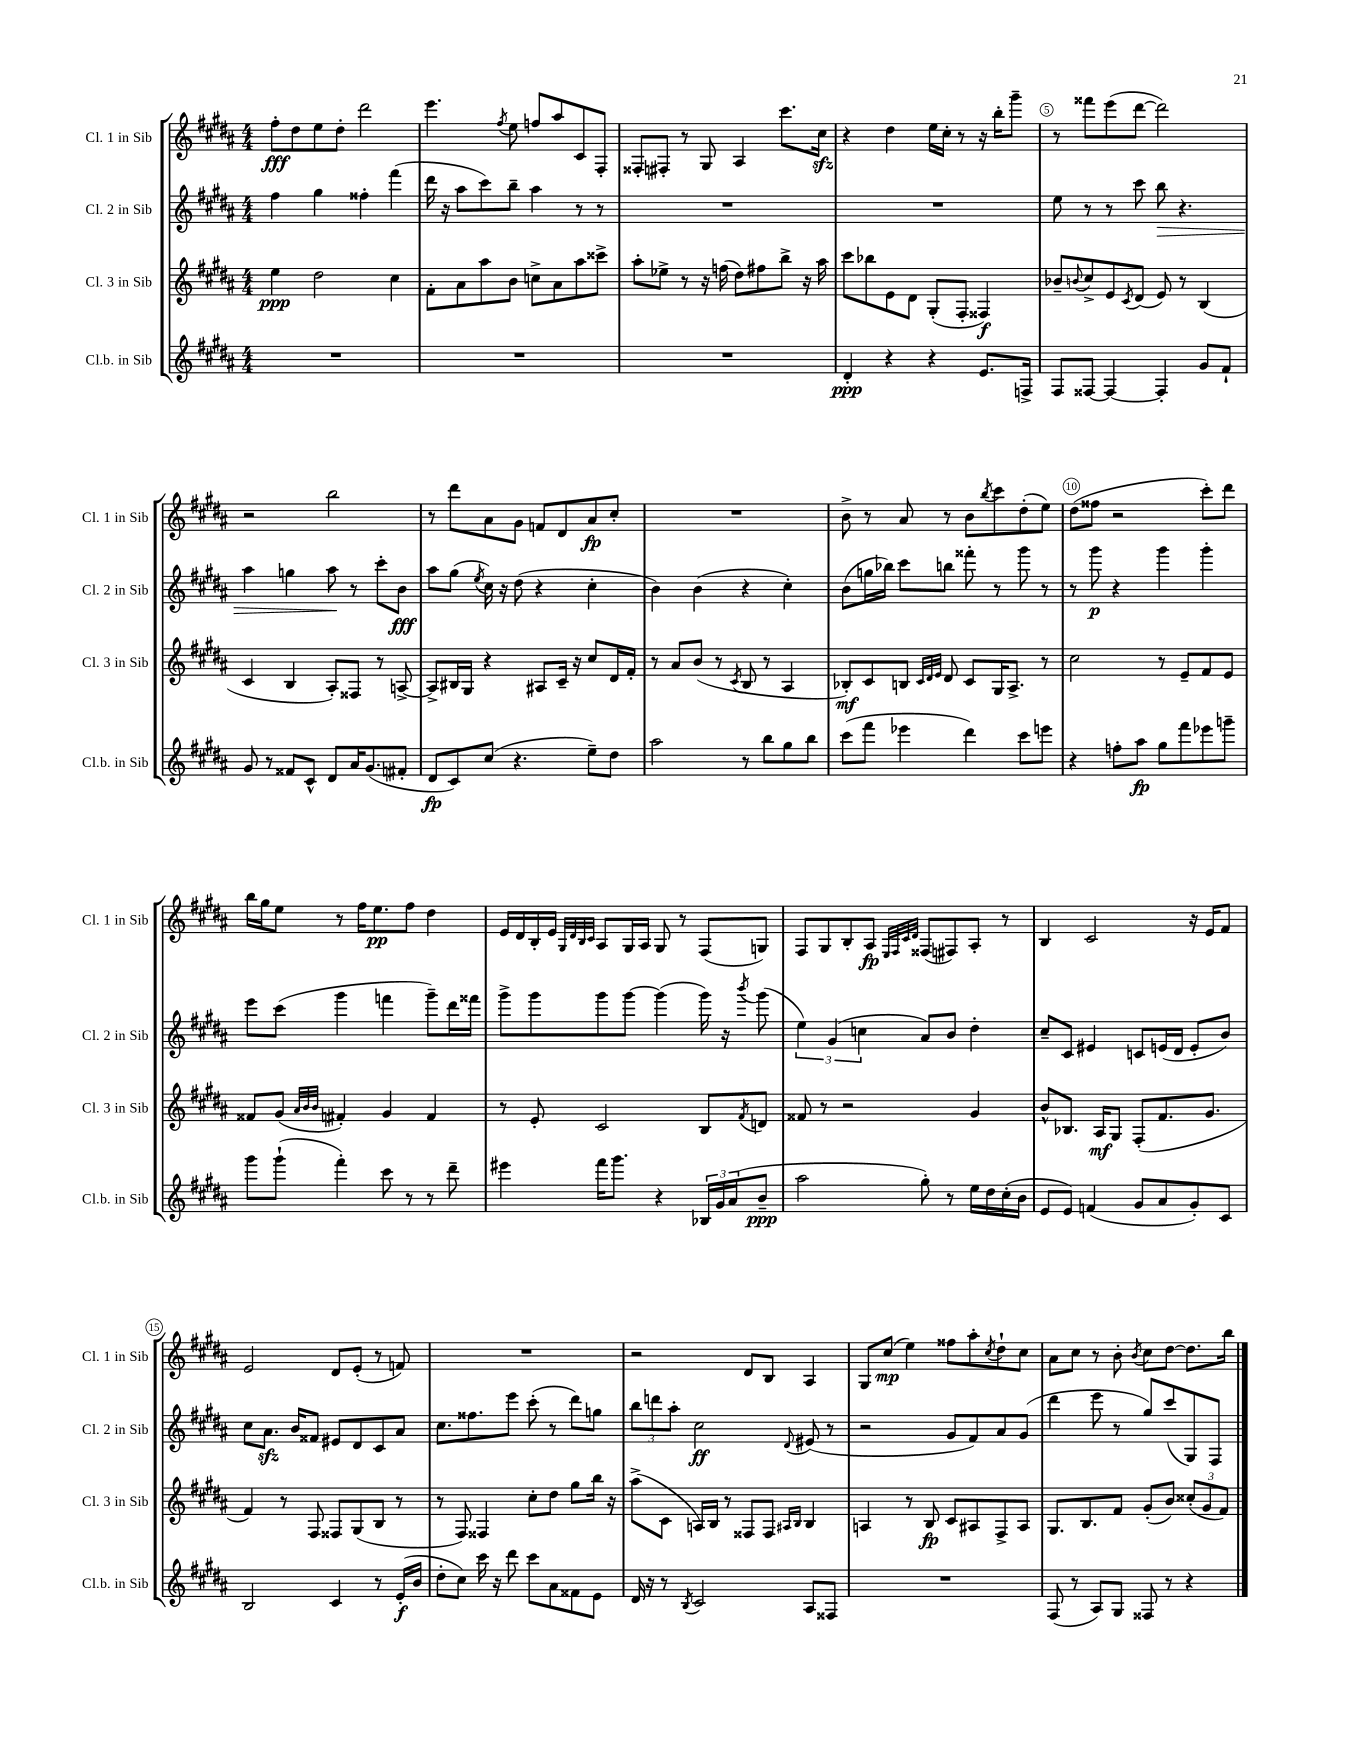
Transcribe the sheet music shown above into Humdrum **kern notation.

**kern	**dynam	**kern	**dynam	**kern	**dynam	**kern	**dynam
*part4	*part4	*part3	*part3	*part2	*part2	*part1	*part1
*staff4	*staff4	*staff3	*staff3	*staff2	*staff2	*staff1	*staff1
*I"Cl.b. in Sib	*	*I"Cl. 3 in Sib	*	*I"Cl. 2 in Sib	*	*I"Cl. 1 in Sib	*
*I'Cl.b. in Sib	*	*I'Cl. 3 in Sib	*	*I'Cl. 2 in Sib	*	*I'Cl. 1 in Sib	*
*clefG2	*	*clefG2	*	*clefG2	*	*clefG2	*
*k[f#c#g#d#a#]	*	*k[f#c#g#d#a#]	*	*k[f#c#g#d#a#]	*	*k[f#c#g#d#a#]	*
*M4/4	*	*M4/4	*	*M4/4	*	*M4/4	*
=1	=1	=1	=1	=1	=1	=1	=1
1r	.	4ee\	ppp	4ff#\	.	8ff#'\L	fff
.	.	.	.	.	.	8dd#\	.
.	.	2dd#\	.	4gg#\	.	8ee\	.
.	.	.	.	.	.	8dd#'\J	.
.	.	.	.	4ff##X'\	.	2ddd#\	.
.	.	4cc#\	.	(4fff#\	.	.	.
=2	=2	=2	=2	=2	=2	=2	=2
1r	.	8f#'\L	.	16ddd#\	.	4.eee\	.
.	.	.	.	16r	.	.	.
.	.	8a#\	.	8aa#\L	.	.	.
.	.	8aa#\	.	8ccc#\)	.	.	.
.	.	.	.	.	.	8qff#/	.
.	.	8b\J	.	8bb~\J	.	8ee\	.
.	.	8ccn^\L	.	4aa#\	.	8ffn/L	.
.	.	8a#\	.	.	.	8aa#/	.
.	.	8aa#\	.	8r	.	8c#/	.
.	.	8ccc##X^\J	.	8r	.	8F#'/J	.
=3	=3	=3	=3	=3	=3	=3	=3
1r	.	8aa#'\L	.	1r	.	8F##X'/L	.
.	.	8ee-X^\J	.	.	.	8F#X'/J	.
.	.	8r	.	.	.	8r	.
.	.	16r	.	.	.	8G#/	.
.	.	(16ffn\	.	.	.	.	.
.	.	8dd#\L)	.	.	.	4A#/	.
.	.	8ff#X\	.	.	.	.	.
.	.	8bb^\J	.	.	.	8.ccc#\L	.
.	.	16r	.	.	.	.	.
.	.	16aa#\	.	.	.	16cc#zz\Jk	.
=4	=4	=4	=4	=4	=4	=4	=4
4d#'/	ppp	8ccc#\L	.	1r	.	4r	.
.	.	8bb-X\	.	.	.	.	.
4r	.	8e\	.	.	.	4dd#\	.
.	.	8d#\J	.	.	.	.	.
4r	.	(8G#'/L	.	.	.	16ee\LL	.
.	.	.	.	.	.	16cc#'\JJ	.
.	.	8F#'/J	.	.	.	8r	.
8.e/L	.	4F##X/)	f	.	.	16r	.
.	.	.	.	.	.	16bb'\KL	.
.	.	.	.	.	.	8ggg#~\J	.
16Fn^/Jk	.	.	.	.	.	.	.
=5	=5	=5	=5	=5	=5	=5	=5
8F#/L	.	8b-X~/L	.	8ee\	.	8r	.
.	.	8qqbn/	.	.	.	.	.
[8F##X/J	.	8cc#^/	.	8r	.	8fff##X\L	.
4F##/_	.	8e/	.	8r	.	(8eee\	.
.	.	8qc#/	.	.	.	.	.
.	.	(8d#/J	.	8ccc#\	.	[8ddd#\J	.
!	!	!	!	!	!LO:HP:b	!	!
4F##'/]	.	8e/)	.	8bb\	>	2ddd#\])	.
.	.	8r	.	4.r	.	.	.
8g#/L	.	(4B/	.	.	.	.	.
8f#`/J	.	.	.	.	.	.	.
!!LO:LB:g=z
=6	=6	=6	=6	=6	=6	=6	=6
8g#/	.	4c#/	.	4aa#\	.	2r	.
8r	.	.	.	.	.	.	.
8f##X/L	.	4B/	.	4ggn\	.	.	.
8c#^^/J	.	.	.	.	.	.	.
8d#/L	.	8A#'/L)	.	8aa#\	.	2bb\	.
16a#/K	.	8F##X/J	.	8r	]	.	.
(8.g#/	.	.	.	.	.	.	.
.	.	8r	.	8ccc#'\L	.	.	.
8f#X'/J	.	[8An^/	.	8b\J	fff	.	.
=7	=7	=7	=7	=7	=7	=7	=7
8d#/L	fp	8A^/L]	.	8aa#\L	.	8r	.
8c#/)	.	16B#X/L	.	(8gg#\J	.	8ddd#\L	.
.	.	16G#/JJ	.	.	.	.	.
.	.	.	.	8qee/	.	.	.
(8cc#/J	.	4r	.	16cc#\)	.	8a#\	.
.	.	.	.	16r	.	.	.
4.r	.	.	.	(8dd#\	.	8g#\J	.
.	.	8A#X/L	.	4r	.	8fn/L	.
.	.	16c#~/Jk	.	.	.	8d#/	.
.	.	16r	.	.	.	.	.
8ee~\L)	.	8cc#/L	.	4cc#'\	.	8a#/	fp
8dd#\J	.	16d#/L	.	.	.	8cc#'/J	.
.	.	16f#'/JJ	.	.	.	.	.
=8	=8	=8	=8	=8	=8	=8	=8
2aa#\	.	8r	.	4b\)	.	1r	.
.	.	8a#/L	.	.	.	.	.
.	.	(8b/J	.	(4b\	.	.	.
.	.	8r	.	.	.	.	.
.	.	8qc#/	.	.	.	.	.
8r	.	8B/	.	4r	.	.	.
8bb\L	.	8r	.	.	.	.	.
8gg#\	.	4A#/	.	4cc#'\)	.	.	.
8bb\J	.	.	.	.	.	.	.
=9	=9	=9	=9	=9	=9	=9	=9
(8ccc#\L	.	8B-X'/L)	mf	(8b\L	.	8b^\	.
8fff#\J	.	8c#/	.	16ggn\L	.	8r	.
.	.	.	.	16bb-X\JJ)	.	.	.
4eee-X\	.	8Bn/J	.	8ccc#\L	.	8a#/	.
.	.	32qqc#/LLL	.	.	.	.	.
.	.	32qqd#/	.	.	.	.	.
.	.	32qqe/JJJ	.	.	.	.	.
.	.	8d#/	.	8bbn\J	.	8r	.
4ddd#\)	.	8c#/L	.	8fff##X'\	.	8b\L	.
.	.	.	.	.	.	8qbb/	.
.	.	16G#/K	.	8r	.	8ccc#\	.
.	.	8.A#^/J	.	.	.	.	.
8ccc#\L	.	.	.	8ggg#\	.	(8dd#'\	.
8eeen\J	.	8r	.	8r	.	8ee\J)	.
=10	=10	=10	=10	=10	=10	=10	=10
4r	.	2cc#\	.	8r	.	(8dd#\L	.
.	.	.	.	8ggg#\	p	8ff##X\J	.
8ffn'\L	.	.	.	4r	.	2r	.
8aa#\J	fp	.	.	.	.	.	.
8gg#\L	.	8r	.	4ggg#\	.	.	.
8fff#\	.	8e~/L	.	.	.	.	.
8eee-X\	.	8f#/	.	4ggg#'\	.	8ccc#'\L)	.
8gggn~\J	.	8e/J	.	.	.	8ddd#\J	.
!!LO:LB:g=z
=11	=11	=11	=11	=11	=11	=11	=11
8ggg#\L	.	8f##X/L	.	8eee\L	.	16bb\LL	.
.	.	.	.	.	.	16gg#\J	.
(8ggg#`\J	.	(8g#/J	.	(8ccc#\J	.	8ee\J	.
.	.	32qqa#/LLL	.	.	.	.	.
.	.	32qqb/	.	.	.	.	.
.	.	32qqb/JJJ	.	.	.	.	.
4fff#'\)	.	4f#X'/)	.	4ggg#\	.	8r	.
.	.	.	.	.	.	16ff#\KL	.
.	.	.	.	.	.	8.ee\	pp
8ccc#\	.	4g#/	.	4fffn\	.	.	.
8r	.	.	.	.	.	8ff#\J	.
8r	.	4f#/	.	8ggg#~\L)	.	4dd#\	.
8ddd#~\	.	.	.	16ddd#\L	.	.	.
.	.	.	.	16fff##X\JJ	.	.	.
=12	=12	=12	=12	=12	=12	=12	=12
4eee#X\	.	8r	.	8ggg#^\L	.	16e/LL	.
.	.	.	.	.	.	16d#/	.
.	.	8e'/	.	8ggg#\	.	16B'/	.
.	.	.	.	.	.	16e/JJ	.
.	.	.	.	.	.	32qqG#/LLL	.
.	.	.	.	.	.	32qqd#/	.
.	.	.	.	.	.	32qqB/	.
.	.	.	.	.	.	32qqc#/JJJ	.
16fff#\KL	.	2c#/	.	8ggg#\	.	8A#/L	.
8.ggg#\J	.	.	.	.	.	.	.
.	.	.	.	[8ggg#\J	.	16G#/L	.
.	.	.	.	.	.	16A#/JJ	.
4r	.	.	.	(4ggg#\]	.	8G#/	.
.	.	.	.	.	.	8r	.
24B-X/LL	.	8B/L	.	16ggg#\)	.	(8F#/L	.
24g#/	.	.	.	.	.	.	.
.	.	.	.	16r	.	.	.
(24a#/J	.	.	.	.	.	.	.
.	.	8qf#/	.	8qbbb/	.	.	.
8b~/J	ppp	8dn/J	.	(8ggg#\	.	8Gn/J)	.
=13	=13	=13	=13	=13	=13	=13	=13
2aa#\	.	8f##X/	.	6ee\)	.	8F#/L	.
.	.	8r	.	.	.	8G#/	.
.	.	.	.	(6g#/	.	.	.
.	.	2r	.	.	.	8B'/	.
.	.	.	.	6ccn\	.	.	.
.	.	.	.	.	.	8A#/J	fp
.	.	.	.	.	.	32qqE/LLL	.
.	.	.	.	.	.	32qqF#/	.
.	.	.	.	.	.	32qqc#/	.
.	.	.	.	.	.	32qqd#/JJJ	.
8gg#'\)	.	.	.	8a#/L)	.	(8F##X/L	.
8r	.	.	.	8b/J	.	8F#X/)	.
16ee\LL	.	4g#/	.	4dd#'\	.	8A#'/J	.
16dd#\	.	.	.	.	.	.	.
(16cc#'\	.	.	.	.	.	8r	.
16b\JJ	.	.	.	.	.	.	.
=14	=14	=14	=14	=14	=14	=14	=14
8e/L	.	8b^^/L	.	8cc#~/L	.	4B/	.
8e/J)	.	8.B-X/J	.	8c#/J	.	.	.
(4fn/	.	.	.	4e#X/	.	2c#/	.
.	.	16A#/KL	mf	.	.	.	.
.	.	8G#/J	.	.	.	.	.
8g#/L	.	(8F#'/L	.	8cn/L	.	.	.
8a#/	.	8.f#/	.	(16en/L	.	.	.
.	.	.	.	16d#/JJ	.	.	.
8g#'/)	.	.	.	8e'/L	.	16r	.
.	.	8.g#/J	.	.	.	16e/KL	.
8c#/J	.	.	.	8b/J)	.	8f#/J	.
!!LO:LB:g=z
=15	=15	=15	=15	=15	=15	=15	=15
2B/	.	4f#/)	.	8cc#\L	.	2e/	.
.	.	.	.	8.a#zz\J	.	.	.
.	.	8r	.	.	.	.	.
.	.	.	.	16b/KL	.	.	.
.	.	8F#/	.	8f##X/J	.	.	.
4c#/	.	8F##X/L	.	8e#X/L	.	8d#/L	.
.	.	(8G#/	.	8d#/	.	(8e'/J	.
8r	.	8B/J	.	8c#/	.	8r	.
(16e'/LL	f	8r	.	8a#/J	.	8fn/)	.
16b/JJ	.	.	.	.	.	.	.
=16	=16	=16	=16	=16	=16	=16	=16
8dd#'\L	.	8r	.	8.cc#\L	.	1r	.
8cc#\J)	.	8F#/)	.	.	.	.	.
.	.	.	.	8.ff##X\	.	.	.
16ccc#\	.	4F##X/	.	.	.	.	.
16r	.	.	.	.	.	.	.
8ddd#\	.	.	.	8eee\J	.	.	.
8ccc#\L	.	8cc#'\L	.	(8ccc#'\	.	.	.
8a#\	.	8dd#\J	.	8r	.	.	.
8f##X\	.	8gg#\L	.	8ddd#\L)	.	.	.
8e\J	.	16bb\Jk	.	8ggn\J	.	.	.
.	.	16r	.	.	.	.	.
=17	=17	=17	=17	=17	=17	=17	=17
16d#/	.	(8aa#^\L	.	12bb\L	.	2r	.
16r	.	.	.	.	.	.	.
.	.	.	.	12dddn\	.	.	.
8r	.	8c#\J	.	.	.	.	.
.	.	.	.	12aa#'\J	.	.	.
8qB/	.	.	.	.	.	.	.
2c#/	.	16An/LL)	.	2cc#\	ff	.	.
.	.	16B/JJ	.	.	.	.	.
.	.	8r	.	.	.	.	.
.	.	8F##X/L	.	.	.	8d#/L	.
.	.	8F##/J	.	.	.	8B/J	.
.	.	16qqA#X/LL	.	.	.	.	.
.	.	16qqB/JJ	.	8qqd#/	.	.	.
8A#/L	.	4B/	.	(8e#X/	.	4A#/	.
8F##X/J	.	.	.	8r	.	.	.
=18	=18	=18	=18	=18	=18	=18	=18
1r	.	4An/	.	2r	.	8G#/L	.
.	.	.	.	.	.	(8cc#/J	mp
.	.	8r	.	.	.	4ee\)	.
.	.	8B/	fp	.	.	.	.
.	.	8c#/L	.	8g#/L	.	8ff##X\L	.
.	.	8A#X/	.	8f#/)	.	8aa#'\	.
.	.	.	.	.	.	8qcc#/	.
.	.	8F#^/	.	8a#/	.	8dd#`\	.
.	.	8A#/J	.	(8g#/J	.	8cc#\J	.
=19	=19	=19	=19	=19	=19	=19	=19
(8F#/	.	8.G#/L	.	4ddd#\	.	8a#\L	.
8r	.	.	.	.	.	8cc#\J	.
.	.	8.B/	.	.	.	.	.
8A#/L)	.	.	.	8eee\	.	8r	.
8G#/J	.	8f#/J	.	8r	.	8b'\	.
.	.	.	.	.	.	8qb/	.
8F##X/	.	(8g#'/L	.	8gg#/L)	.	8cc#\L	.
8r	.	8b/J)	.	(8ccc#/	.	[8dd#\J	.
4r	.	(12cc##X'/L	.	8G#/)	.	8.dd#\L]	.
.	.	12g#/	.	.	.	.	.
.	.	.	.	8F#/J	.	.	.
.	.	12f#/J)	.	.	.	.	.
.	.	.	.	.	.	16bb\Jk	.
==	==	==	==	==	==	==	==
*-	*-	*-	*-	*-	*-	*-	*-
